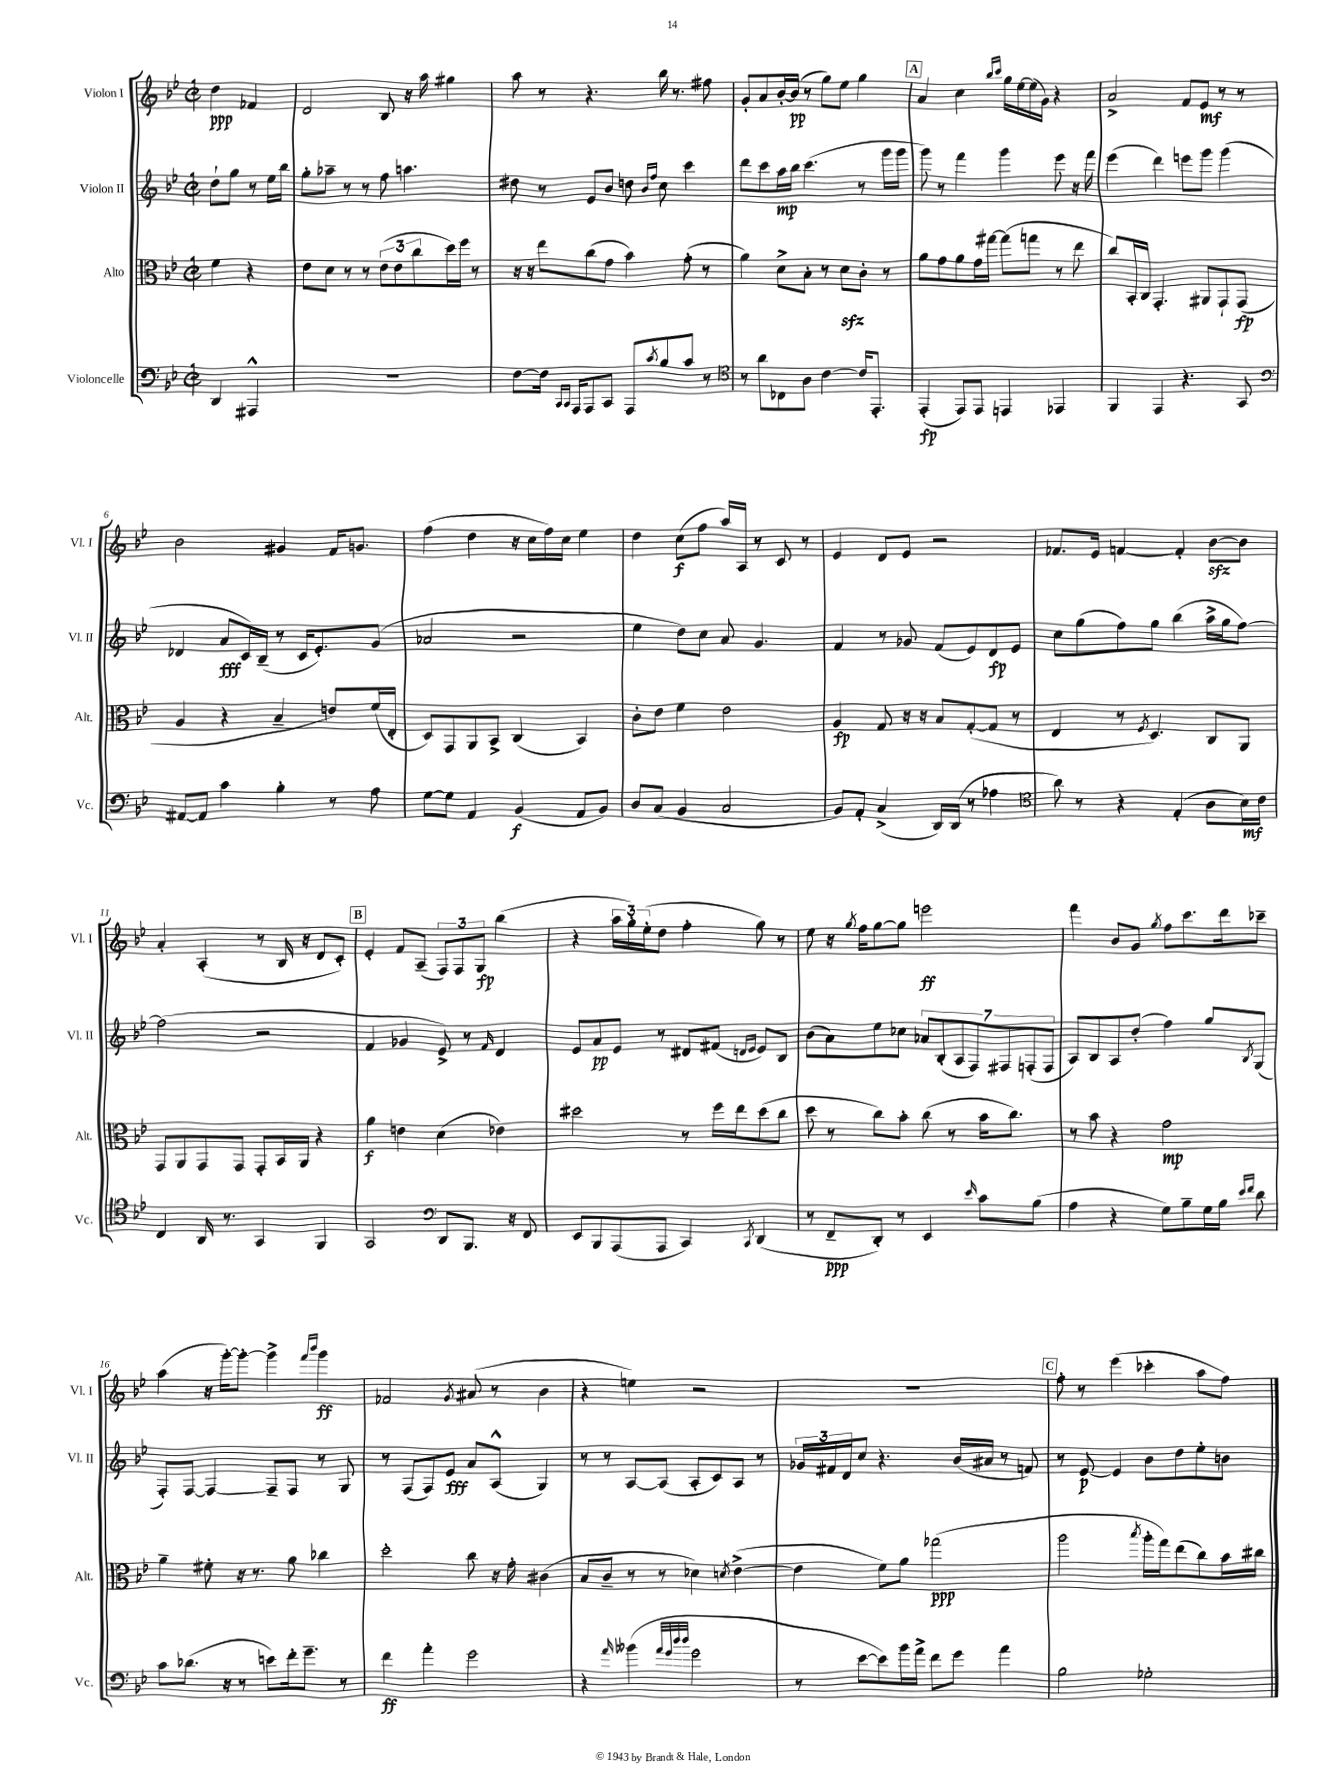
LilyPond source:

<<
\new StaffGroup <<
\new Staff = "s0" \with { instrumentName = "Violon I" shortInstrumentName = "Vl. I" } {
    \clef treble \key bes \major \defaultTimeSignature \time 2/2 \partial 2
    d''4\ppp fes'4 |
    d'2 bes8 r16 a''16 gis''4 |
    a''8 r8 r4. bes''16 r8. fis''8 |
    g'8-. a'8 bes'16~-. bes'16\pp( r8 g''8) ees''8 g''4 |
    \mark \markup { \box "A" } a'4 c''4 \grace { bes''16 c'''16 } g''16 ees''16~ ees''16( g'16) r4 |
    a'2-> f'8 ees'8\mf r8 r8 |
    bes'2 gis'4 f'16 g'8. |
    f''4( d''4 r16 c''16 f''16) c''16 ees''4 |
    d''4 c''8\f( f''8 a''16) a16 r8 c'8 r8 |
    ees'4 d'8 ees'8 r2 |
    fes'8. ees'16 f'4~ f'4-. bes'8~\sfz bes'8 |
    a'4-. a4-.( r8 bes16 r16 d'8 c'8-.) |
    \mark \markup { \box "B" } ees'4-. f'8 a8--( \tuplet 3/2 { f8) f8 g8\fp } bes''4( |
    r4 \tuplet 3/2 { a''16 g''16-.) ees''16-.( } d''8 f''4-. g''8) r8 |
    ees''8 r16 \acciaccatura { g''8 } f''16 g''8~ g''8 e'''2\ff |
    f'''4 bes'8 g'8 \acciaccatura { g''8 } f''8 c'''8. d'''16 ces'''8-- |
    a''4( r16 g'''16~-.) g'''8~-. g'''4-> \grace { f'''16 bes'''16 } g'''4\ff |
    fes'2 \acciaccatura { g'8 } ais'8( r8 bes'4 |
    r4 e''4) r2 |
    R1 |
    \mark \markup { \box "C" } f''8-. r8 ees'''4( ces'''4-. a''8 f''8) \bar "|." |
}
\new Staff = "s1" \with { instrumentName = "Violon II" shortInstrumentName = "Vl. II" } {
    \clef treble \key bes \major \defaultTimeSignature \time 2/2 \partial 2
    d''8-! g''8 r8 ees''16 bes''16 |
    g''8-. aes''8-- r8 r8 f''8 a''4. |
    dis''8 r8 ees'8 bes'8 d''8 \grace { bes'16 f''16 } c''8 c'''4 |
    d'''8 c'''8 a''16\mp bes''16 c'''4.( r8 g'''16 g'''16 |
    \mark \markup { \box "A" } g'''8) r8 f'''4 g'''4 ees'''8 r16 f'''16 |
    ees'''4( d'''4) e'''8 g'''8 g'''4( |
    des'4 a'8\fff c'16) bes16--( r8 c'16 ees'8.-.) g'8( |
    aes'2 r2 |
    ees''4 d''8) c''8 a'8 g'4. |
    f'4 r8 ges'8 f'8( ees'8) d'8\fp ees'8 |
    c''8 g''8( f''8) g''8 bes''4( a''16-> g''16 f''8~) |
    f''2( r2 |
    \mark \markup { \box "B" } f'4 ges'4 ees'8->) r8 \grace { f'16 } d'4 |
    ees'8 a'8\pp ees'8 r8 dis'8 fis'8( \grace { d'16 ees'16 } ees'8) bes8 |
    bes'8( a'8) ees''8 ces''8 \tuplet 7/4 { aes'8 bes8-.( a8 f8) fis8 f8-.( f8 } |
    a8) bes8 a8 d''8-.( f''4) g''8 \acciaccatura { bes8 } g8( |
    f8-.) f8~ f4~ f8-- f8 r8 g8 |
    r8 f8( f8) ees'8\fff a'8 a8-^( g4) |
    r8 r8 a8~ a8( a8-. c'8) a8 r8 |
    \tuplet 3/2 { ges'16 fis'16 d'16 } c''8 r4. bes'16( ais'16 r8 f'8) |
    \mark \markup { \box "C" } r8 ees'8~\p ees'4 bes'8 d''8 ees''8-. b'8 \bar "|." |
}
\new Staff = "s2" \with { instrumentName = "Alto" shortInstrumentName = "Alt." } {
    \clef alto \key bes \major \defaultTimeSignature \time 2/2 \partial 2
    f'4 r4 |
    ees'8 d'8 r8 r8 \tuplet 3/2 { ees'8( ees'8 c''8 } d''16) f''16 r8 |
    r16 r16 ees''8 c''8( g'8 bes'4) g'8-.( r8 |
    a'4) d'8-> bes8-. r8 d'8\sfz c'8-. r8 |
    \mark \markup { \box "A" } a'8 g'8 a'8 g'16 gis''16~ gis''8( g''8 r8 ees''8 |
    c''8) bes,16-. c16 g,4.-. ais,8 g,8-! g,8\fp( |
    a4 r4 bes4-- e'8) f'16( ees16-. |
    d8) g,8 a,8 bes,8-> c4( bes,4) |
    c'8-. ees'8 f'4 ees'2 |
    a4\fp g8 r16 r16 bes8 g8~-.( g8 r8 |
    ees4 r8 \acciaccatura { f8 } d4.) c8 a,8 |
    g,8 a,8 g,8 g,8 g,8-. bes,16 a,16 r4 |
    \mark \markup { \box "B" } a'4\f e'4 d'4( ees'4) |
    dis''2 r8 f''16 ees''16 dis''8( c''8 |
    d''8 r8 c''8) bes'8-. c''8( r8 bes'16 c''8.) |
    r8 bes'8 r4 g'2\mp |
    a'4-- fis'8-. r16 r8. a'8 ces''4 |
    d''2-. c''8 r16 g'16-. cis'4( |
    bes8 c'8-- r8 r8 des'4) \acciaccatura { d'8 } ees'4~->( |
    ees'4 f'8) a'8 ges''2\ppp( |
    \mark \markup { \box "C" } a''2 \acciaccatura { bes''8 } a''16-. g''16) ees''8( c''8) bes'16 cis''16 \bar "|." |
}
\new Staff = "s3" \with { instrumentName = "Violoncelle" shortInstrumentName = "Vc." } {
    \clef bass \key bes \major \defaultTimeSignature \time 2/2 \partial 2
    d,4 ais,,4-^ |
    R1 |
    f8~ f16 \grace { c,16 c,16 } a,,16 a,,8 c,8 a,,8 \acciaccatura { c'8 } bes8 c'8 r8 |
    \clef tenor r8 a'8 ces8 a8 c'4~ c'16 ees,8.-. |
    \mark \markup { \box "A" } ees,4-.\fp( ees,8) ees,8 e,4 ees,4 |
    f,4 ees,4 r4. g,8 |
    \clef bass ais,8~ ais,8 c'4 bes4-. r8 a8 |
    g8~ g8 a,4 bes,4\f( a,8 bes,8) |
    d8 c8( bes,4 c2 |
    bes,8) a,8-. c4->( d,16) d,16( r8 aes4 |
    \clef tenor a'8) r8 r4 ees4-.( a8 bes16\mf) c'16 |
    c4 a,16 r8. g,4 f,4 |
    \mark \markup { \box "B" } g,2 \clef bass d,8 bes,,8. r16 f,8 |
    ees,8 bes,,8 a,,8( a,,8 c,4) \acciaccatura { c,8 } d,4( |
    r8 f,8--\ppp d,8-.) r8 ees,4 \grace { ees'16 } c'8 bes8( |
    a4 r4 g8) bes8-- g16 bes16 \grace { ees'16 f'16 } d'8 |
    c'8 des'8.( r16 r8 e'8) f'16-. g'8.-- r8 |
    f'4\ff a'4-. g'2 |
    r4 \grace { a'16 } beses'4( \grace { a'32 g'32 d''32 d''32 } g'2 |
    r8 ees'8~ ees'8) bes'16 a'16-> f'8 g'8 a'4 |
    \mark \markup { \box "C" } bes2 ges2-. \bar "|." |
}
>>
>>
